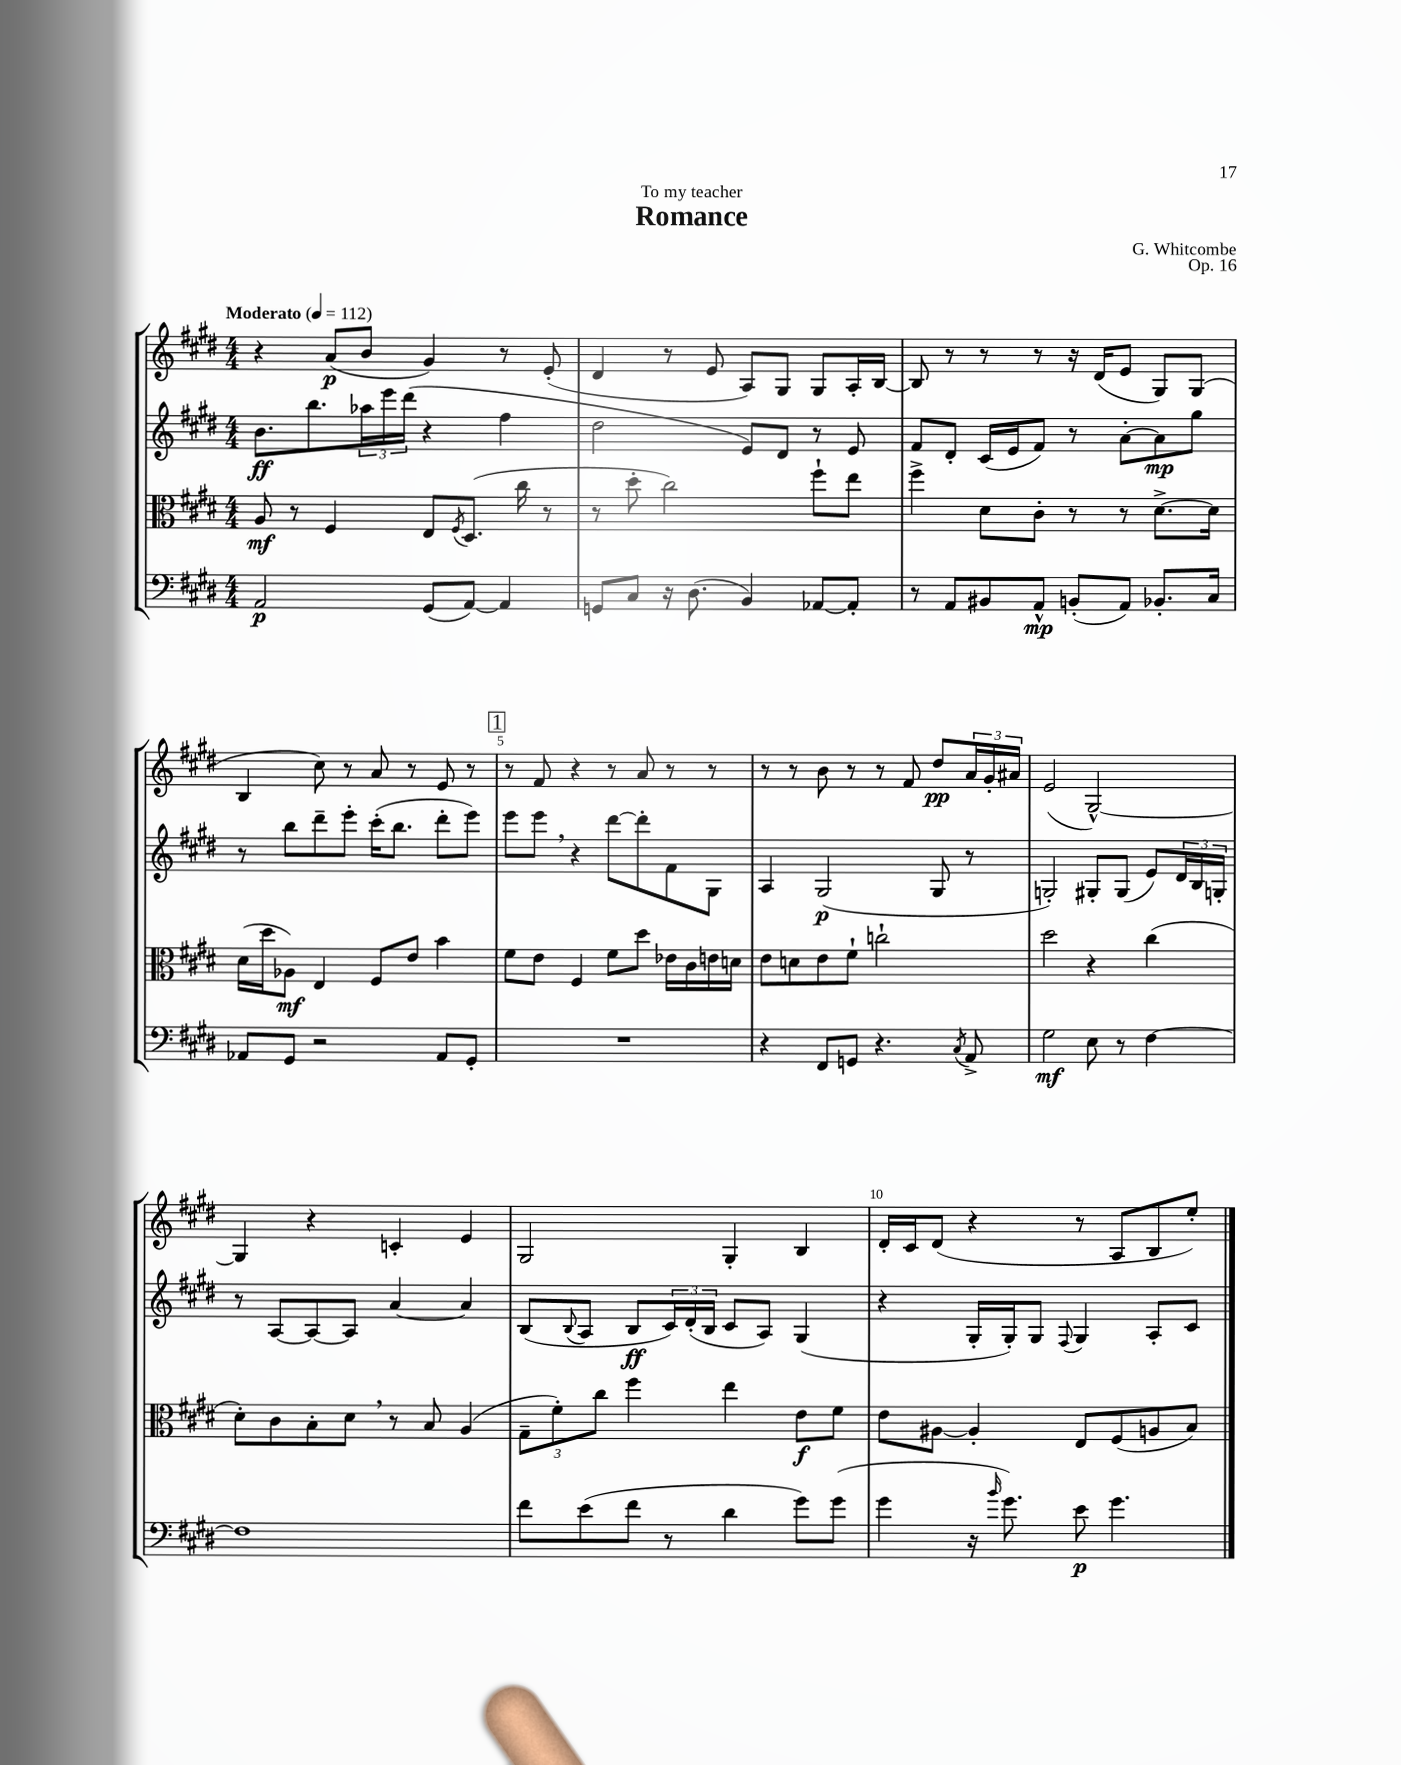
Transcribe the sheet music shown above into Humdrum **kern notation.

**kern	**kern	**kern	**kern
*staff4	*staff3	*staff2	*staff1
*clefF4	*clefC3	*clefG2	*clefG2
*k[f#c#g#d#]	*k[f#c#g#d#]	*k[f#c#g#d#]	*k[f#c#g#d#]
*M4/4	*M4/4	*M4/4	*M4/4
*MM112	*MM112	*MM112	*MM112
2AA	8A	8.b	4r
.	8r	.	.
.	.	8.bb	.
.	4F#	.	(8a
.	.	24aa-	8b
.	.	24eee	.
.	.	(24ddd#	.
(8GG#	8E	4r	4g#)
.	8qF#	.	.
[8AA)	(8.D#	.	.
4AA]	.	4ff#	8r
.	16cc#	.	.
.	8r	.	(8e'
=	=	=	=
8GG	8r	2dd#	4d#
8C#	8dd#'	.	.
16r	2cc#)	.	8r
(8.D#	.	.	.
.	.	.	8e
4BB)	.	8e)	8A)
.	.	8d#	8G#
[8AA-	8ff#`	8r	8G#
8AA-']	8ee	8e	16A'
.	.	.	[16B
=	=	=	=
8r	4ff#^	8f#	8B]
8AA	.	8d#'	8r
8BB#	8d#	(16c#	8r
.	.	16e	.
8AA^^	8c#'	8f#)	8r
(8BB'	8r	8r	16r
.	.	.	(16d#
8AA)	8r	[8a'	8e
8.BB-'	[8.d#^	8a]	8G#)
.	.	8gg#	(8G#
16C#	16d#]	.	.
=	=	=	=
8AA-	(16d#	8r	4B
.	16dd#	.	.
8GG#	8A-)	8bb	.
2r	4E	8ddd#~	8cc#)
.	.	8eee'	8r
.	8F#	(16ccc#'	8a
.	.	8.bb	.
.	8e	.	8r
8AA-	4b	8ddd#'	8e
8GG#'	.	8eee)	8r
=	=	=	=
1r	8f#	8eee	8r
.	8e	8eee	8f#
.	4F#	4r	4r
.	8f#	[8ddd#	8r
.	8dd#	8ddd#']	8a
.	16e-	8f#	8r
.	16c#	.	.
.	16e	8G#	8r
.	16d	.	.
=	=	=	=
4r	8e	4A	8r
.	8d	.	8r
8FF#	8e	(2G#	8b
8GG	8f#`	.	8r
4.r	2cc`	.	8r
.	.	.	8f#
.	.	8G#	8dd#
8qC#	.	.	.
8AA^	.	8r	24a
.	.	.	24g#'
.	.	.	24a#
=	=	=	=
2G#	2dd#	2G')	(2e
8E	4r	8G#'	[2G#^^)
8r	.	(8G#	.
[4F#	(4cc#	8e)	.
.	.	24d#	.
.	.	24B	.
.	.	24G'	.
=	=	=	=
1F#]	8d#')	8r	4G#]
.	8c#	[8A	.
.	8B'	8A_	4r
.	8d#	8A]	.
.	8r	[4a	4c'
.	8B	.	.
.	(4A	4a]	4e
=	=	=	=
8f#	12G#~	(8B	2G#
.	12f#')	.	.
.	.	8qqB	.
(8e	.	8A	.
.	12cc#	.	.
8f#	4ff#	8B	.
8r	.	24c#)	.
.	.	(24d#'	.
.	.	24B	.
4d#	4ee	8c#	4G#'
.	.	8A)	.
8g#)	8e	(4G#	4B
(8g#	8f#	.	.
=	=	=	=
4g#	8e	4r	16d#'
.	.	.	16c#
.	[8A#	.	(8d#
16r	4A#']	16G#'	4r
16qqb	.	.	.
8.g#)	.	16G#')	.
.	.	8G#	.
.	.	8qqF#	.
8e	8E	4G#	8r
4.g#	(8F#	.	8A
.	8A	8A'	8B
.	8B)	8c#	8ee')
==	==	==	==
*-	*-	*-	*-
